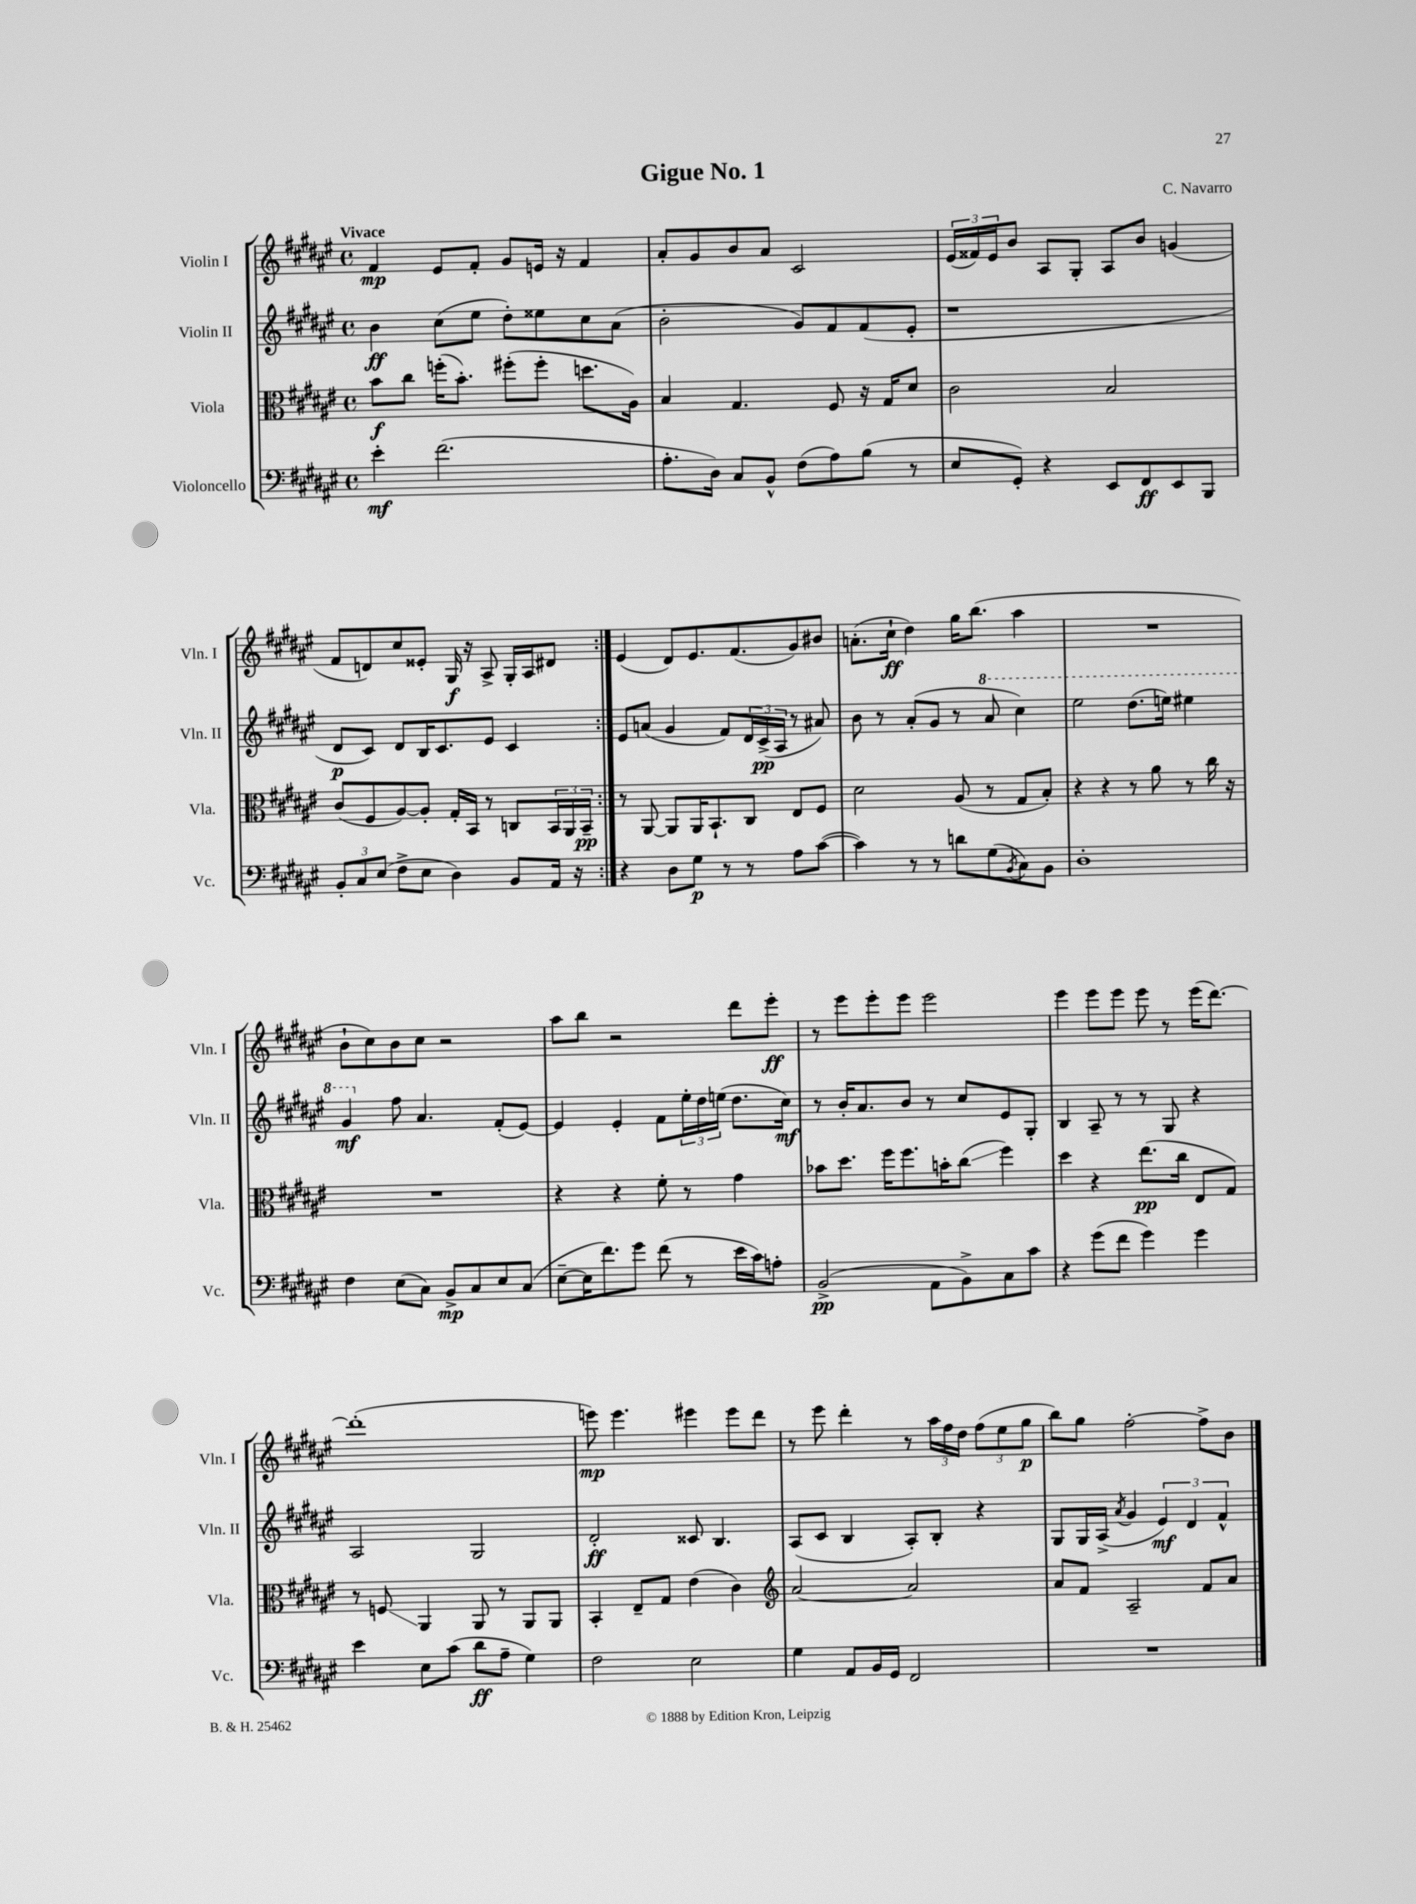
\header { title = "Gigue No. 1" composer = "C. Navarro" }
<<
\new StaffGroup <<
\new Staff = "s0" \with { instrumentName = "Violin I" shortInstrumentName = "Vln. I" } {
    \clef treble \key fis \major \defaultTimeSignature \time 4/4 \tempo "Vivace"
    \repeat volta 2 { fis'4\mp eis'8 fis'8-. gis'8 e'16 r16 fis'4 |
    ais'8-. gis'8 b'8 ais'8 cis'2 |
    \tuplet 3/2 { eis'16( fisis'16) eis'16 } b'8 ais8 gis8-. ais8 b'8 g'4( |
    fis'8 d'8) cis''8 eisis'8-. gis16\f r16 ais8-> gis16-. ais16 dis'8 | }
    eis'4( dis'8) eis'8. fis'8.( gis'8) bis'8 |
    a'8.-.( cis''16-!\ff dis''4) gis''16 b''8.( ais''4 |
    R1 |
    b'8-! cis''8) b'8 cis''8 r2 |
    ais''8 b''8 r2 dis'''8 eis'''8-.\ff |
    r8 eis'''8 eis'''8-. eis'''8 eis'''2 |
    eis'''4 eis'''8 eis'''8 eis'''8 r8 eis'''16( dis'''8.~) |
    dis'''1-.( |
    e'''8\mp) e'''4. eis'''4 eis'''8 dis'''8 |
    r8 eis'''8 dis'''4-. r8 \tuplet 3/2 { ais''16 fis''16 dis''16 } \tuplet 3/2 { fis''8( eis''8 gis''8\p } |
    b''8) gis''8 fis''2~-. fis''8-> b'8 \bar "|." |
}
\new Staff = "s1" \with { instrumentName = "Violin II" shortInstrumentName = "Vln. II" } {
    \clef treble \key fis \major \defaultTimeSignature \time 4/4
    \repeat volta 2 { b'4\ff cis''8( eis''8 dis''8-.) eisis''8 cis''8 ais'8( |
    b'2-. gis'8) fis'8 fis'8( eis'8-. |
    r1 |
    dis'8\p cis'8) dis'8 b16 cis'8. eis'8 cis'4 | }
    eis'8 a'8( gis'4 fis'8) \tuplet 3/2 { dis'16 cis'16->\pp( ais16 } r8 ais'8) |
    b'8 r8 ais'8-.( gis'8 r8 \ottava #1 ais''8 cis'''4) |
    eis'''2 dis'''8.( e'''16) eis'''4 |
    gis''4\mf \ottava #0 fis''8 ais'4. fis'8-.( eis'8~) |
    eis'4 eis'4-. fis'8 \tuplet 3/2 { eis''16-. dis''16 e''16( } dis''8. cis''16\mf) |
    r8 b'16-. ais'8. b'8 r8 cis''8 eis'8 gis8-. |
    b4 ais8-- r8 r8 gis8 r4 |
    ais2 gis2 |
    dis'2-.\ff cisis'8 b4. |
    ais8( cis'8 b4 ais8-.) b8-. r4 |
    gis8 gis16 ais16->( \acciaccatura { ais'8 } gis'4 \tuplet 3/2 { eis'4\mf) dis'4 fis'4-^ } \bar "|." |
}
\new Staff = "s2" \with { instrumentName = "Viola" shortInstrumentName = "Vla." } {
    \clef alto \key fis \major \defaultTimeSignature \time 4/4
    \repeat volta 2 { b'8\f cis''8 f''16-.( b'8.-.) fis''8-.( fis''8-. d''8. ais16) |
    b4 gis4. fis8 r16 gis16 dis'8 |
    cis'2 b2 |
    cis'8( fis8 ais8~) ais8-. gis16-. b,16 r8 c8 \tuplet 3/2 { b,16 ais,16 b,16--\pp } | }
    r8 ais,8~ ais,8 ais,16 b,8.-! cis8 eis8 fis8 |
    dis'2 ais8( r8 gis8 b8-.) |
    r4 r4 r8 ais'8 r8 cis''16 r16 |
    R1 |
    r4 r4 fis'8-. r8 gis'4 |
    bes'8 dis''8. fis''16 fis''8. b'16-. cis''8\glissando( fis''4) |
    dis''4 r4 eis''8.\pp( cis''16 eis8 gis8) |
    r8 f8\glissando ais,4 ais,8 r8 ais,8 ais,8 |
    b,4-. eis8-- gis8 eis'4( cis'4) |
    \clef treble ais'2~ ais'2 |
    ais'8 fis'8 ais2-- fis'8 ais'8 \bar "|." |
}
\new Staff = "s3" \with { instrumentName = "Violoncello" shortInstrumentName = "Vc." } {
    \clef bass \key fis \major \defaultTimeSignature \time 4/4
    \repeat volta 2 { eis'4-.\mf fis'2.( |
    ais8.-. dis16) cis8 b,8-^ fis8( ais8) b8( r8 |
    eis8 gis,8-.) r4 eis,8 fis,8\ff eis,8 b,,8 |
    \tuplet 3/2 { b,8-. cis8 eis8( } fis8-> eis8 dis4) b,8 ais,16 r16 | }
    r4 dis8 gis8\p r8 r8 ais8 cis'8~( |
    cis'4) r8 r8 d'8 gis8( \acciaccatura { b,8 } cis8) b,8 |
    dis1-. |
    fis4 eis8( cis8) b,8->\mp cis8 eis8 cis8( |
    eis8~-- eis16 fis'8.) gis'8 fis'8( r8 eis'16 cis'16) a8-. |
    b,2->\pp( ais,8 b,8->) cis8 cis'8 |
    r4 gis'8( fis'8 gis'4) gis'4 |
    eis'4 eis8 cis'8( dis'8\ff ais8-- gis4) |
    fis2 eis2 |
    gis4 ais,8 b,16 gis,16 fis,2 |
    R1 \bar "|." |
}
>>
>>
\layout { \context { \Score \remove "Bar_number_engraver" } }
